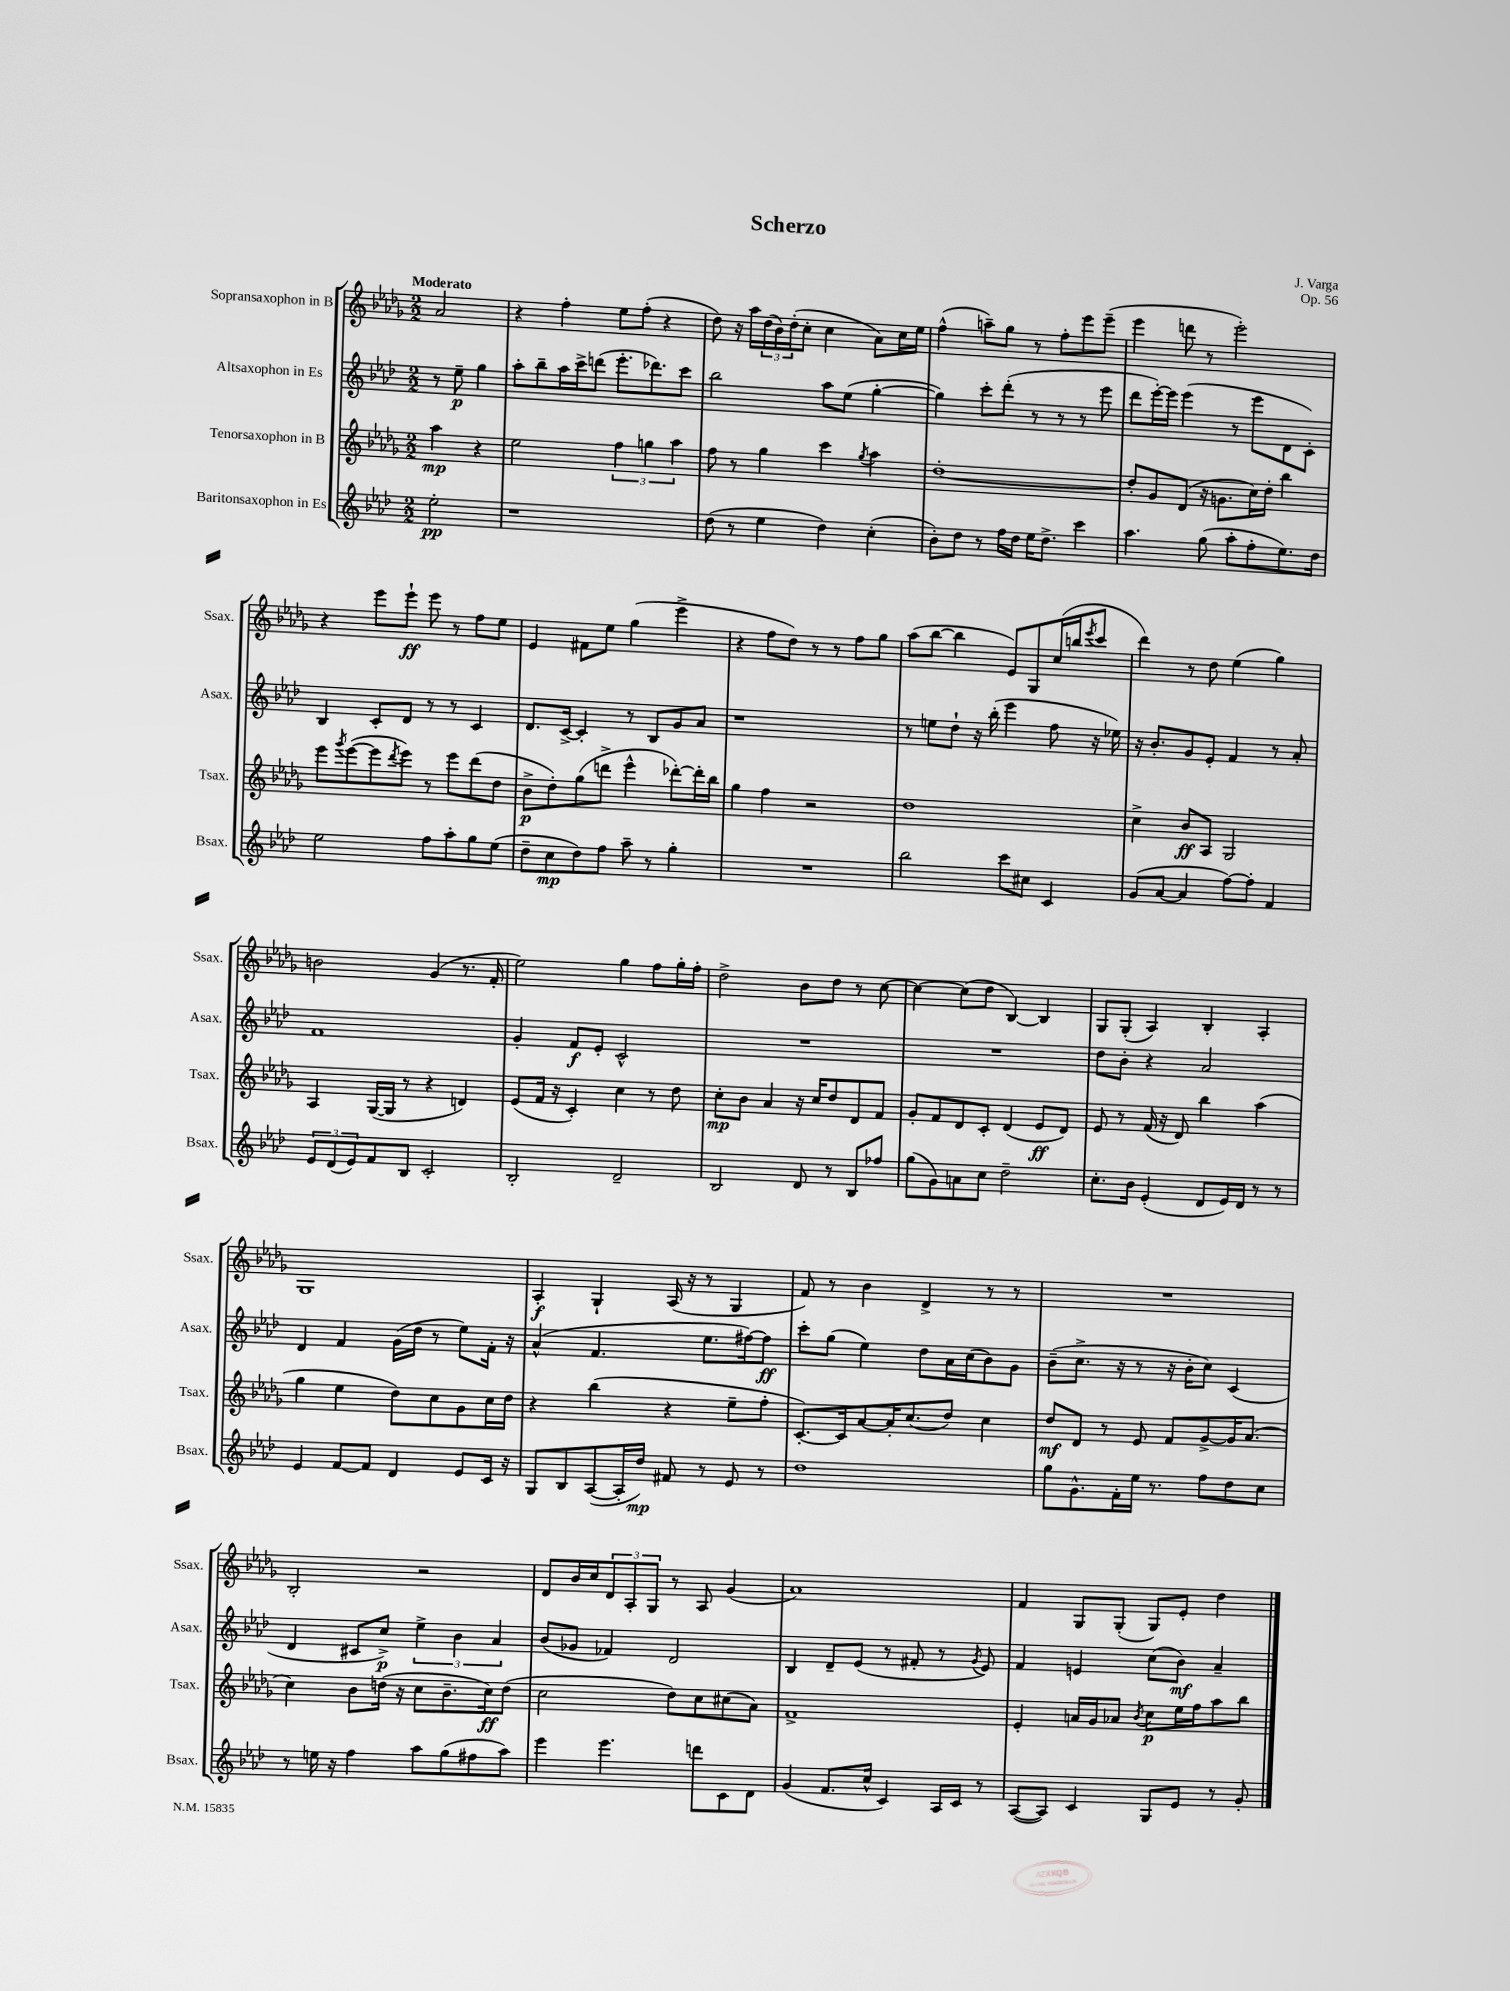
\header { title = "Scherzo" composer = "J. Varga" opus = "Op. 56" }
<<
\new StaffGroup <<
\new Staff = "s0" \with { instrumentName = "Sopransaxophon in B" shortInstrumentName = "Ssax." } {
    \clef treble \key des \major \numericTimeSignature \time 2/2 \partial 2 \tempo "Moderato"
    aes'2 |
    r4 f''4-. ees''8 f''8-.( r4 |
    des''8) r16 aes''16 \tuplet 3/2 { des''16( bes'16) des''16-.( } c''8-. c''4 aes'8) c''16 ees''16 |
    f''4-^( a''8--) ges''8 r8 f''8-. ees'''8 ees'''8--( |
    ees'''4 d'''8 r8 ees'''2-.) |
    r4 ees'''8 ees'''8-!\ff ees'''8 r8 f''8 ees''8 |
    ees'4 fis'8 ees''8 ges''4( ees'''4-> |
    r4 f''8 des''8) r8 r8 f''8 ges''8 |
    aes''8( bes''8~ bes''4 ees'8) ges8 c''16( b''16 \acciaccatura { ees'''8 } c'''8 |
    des'''4) r8 des''8 ees''4( ges''4) |
    b'2 ges'4( r8. f'16-. |
    ees''2) ges''4 f''8 ges''16-. f''16-. |
    des''2-> bes'8 des''8 r8 c''8~ |
    c''4~ c''8( des''8 bes4~) bes4 |
    ges8 ges8-.( aes4) bes4-. aes4-. |
    ges1 |
    aes4-.\f ges4-! aes16( r16 r8 ges4 |
    f'8) r8 bes'4 des'4-> r8 r8 |
    R1 |
    bes2-. r2 |
    des'8 bes'16 c''16 \tuplet 3/2 { des'8 aes8-. ges8 } r8 aes8 ges'4( |
    aes'1) |
    f'4 ges8 ges8-.( ges8) ees'8-. des''4 \bar "|." |
}
\new Staff = "s1" \with { instrumentName = "Altsaxophon in Es" shortInstrumentName = "Asax." } {
    \clef treble \key aes \major \numericTimeSignature \time 2/2 \partial 2
    r8 ees''8--\p g''4 |
    aes''8-. bes''8-- aes''16 c'''16-> d'''8( ees'''8.-. des'''8.) c'''8 |
    bes''2 aes''8 ees''8( g''4~-. |
    g''4) c'''8-. des'''8-.( r8 r8 r8 ees'''8 |
    des'''8 ees'''16~-.) ees'''16 ees'''4( r8 ees'''8 des'8 c'8-.) |
    bes4 c'8-. des'8 r8 r8 c'4 |
    des'8. c'16~-> c'4-. r8 bes8 g'8 aes'8 |
    r1 |
    r8 e''8 des''8-! r16 bes''16-.( ees'''4 f''8 r16 ees''16) |
    r16 bes'8.-. g'8 ees'8-. f'4 r8 aes'8-. |
    f'1 |
    g'4-. f'8\f ees'8-. c'2-^ |
    R1 |
    R1 |
    des''8 bes'8-. r4 aes'2 |
    des'4 f'4 g'16( des''16 r8 ees''8) f'16-. r16 |
    aes'4-^( f'4. ees''8. fis''16~) fis''8\ff |
    c'''8-. g''8( ees''4) des''8 aes'16 c''16( bes'8) g'8 |
    bes'8--( c''8.-> r16 r8 r16 bes'16-. c''8) c'4( |
    des'4 cis'8 c''8->\p) \tuplet 3/2 { ees''4-> bes'4 aes'4 } |
    bes'8( ges'8 fes'4) des'2 |
    bes4 des'8-- ees'8( r8 fis'8-. r8 \acciaccatura { g'8 } ees'8) |
    f'4 e'4 c''8( bes'8\mf) aes'4-- \bar "|." |
}
\new Staff = "s2" \with { instrumentName = "Tenorsaxophon in B" shortInstrumentName = "Tsax." } {
    \clef treble \key des \major \numericTimeSignature \time 2/2 \partial 2
    aes''4\mp r4 |
    ees''2 \tuplet 3/2 { f''4 g''4 aes''4 } |
    f''8 r8 ges''4 c'''4 \acciaccatura { ges''8 } aes''4 |
    des''1~-. |
    des''8-. ges'8 des'8( r16 g'8. c''16) des''16-. bes''4 |
    ees'''8 \acciaccatura { ges'''8 } ees'''8~( ees'''8 \acciaccatura { des'''8 } ees'''8) r8 ees'''8 des'''8( des''8 |
    bes'8->\p des''8-.) ges''8( d'''8-> ees'''4-^ des'''8~-.) des'''16-. bes''16 |
    ges''4 f''4 r2 |
    des''1 |
    c''4-> bes'8\ff aes8 ges2 |
    aes4 ges16~( ges16 r8 r4 d'4) |
    ees'8( f'16 r16 c'4-.) c''4 r8 des''8 |
    c''8-.\mp bes'8 aes'4 r16 c''16 des''8 des'8 f'8 |
    ges'8-. f'8 des'8 c'8-. des'4( ees'8\ff des'8) |
    ees'8 r8 f'16( r16 des'8) bes''4 aes''4( |
    ges''4 ees''4 des''8) c''8 ges'8 c''16 des''16 |
    r4 bes''4( r4 ees''8-- f''8-. |
    c'8.~-.) c'16 aes'8~ aes'16-. c''8.( des''8) c''4 |
    des''8\mf des'8 r8 ees'8 f'8 ges'8~-> ges'16 aes'8.( |
    c''4) bes'8 d''16( r16 c''8 bes'8.-- c''16\ff) d''8( |
    c''2 des''8) c''8 cis''8( aes'8) |
    f'1-> |
    ees'4-. a'16 ges'16 aes'8 \acciaccatura { bes'8 } c''8\p ees''16 f''16 aes''8 bes''8 \bar "|." |
}
\new Staff = "s3" \with { instrumentName = "Baritonsaxophon in Es" shortInstrumentName = "Bsax." } {
    \clef treble \key aes \major \numericTimeSignature \time 2/2 \partial 2
    ees''2-.\pp |
    r1 |
    des''8( r8 ees''4 des''4) c''4-.( |
    bes'8-.) des''8 r8 f''16 des''16 ees''16 des''8.-> c'''4 |
    aes''4. g''8( aes''8-. f''8-. ees''8.) des''16 |
    ees''2 f''8 aes''8-. g''8 ees''8( |
    des''8-- c''8\mp des''8) f''8 aes''8-- r8 g''4-. |
    R1 |
    bes''2 c'''8 cis''8 c'4 |
    g'8( aes'8~ aes'4 f''8~) f''8-. f'4 |
    \tuplet 3/2 { ees'8 des'8( ees'8) } f'8 bes8 c'2-. |
    bes2-. des'2-- |
    bes2 des'8 r8 bes8 fes''8 |
    g''8( g'8) a'8 c''8 des''2-- |
    c''8.-. bes'16 ees'4-.( des'8 ees'16) des'16 r8 r8 |
    ees'4 f'8~ f'8 des'4 ees'8 c'16 r16 |
    g8 bes8 aes8~( aes16-. des''16\mp) fis'8 r8 ees'8 r8 |
    des''1 |
    g''8 g'8.-^ f'16-. ees''16 r8. f''8 des''8 c''8 |
    r8 e''16 r16 f''4 aes''8 g''8( fis''8 aes''8) |
    ees'''4 ees'''4. d'''8 c'8 des'8 |
    g'4( f'8. c''16-^ c'4) aes16 c'16 r8 |
    aes8~( aes8) c'4 g8 ees'8 r8 g'8-. \bar "|." |
}
>>
>>
\layout { \context { \Score \remove "Bar_number_engraver" } }
